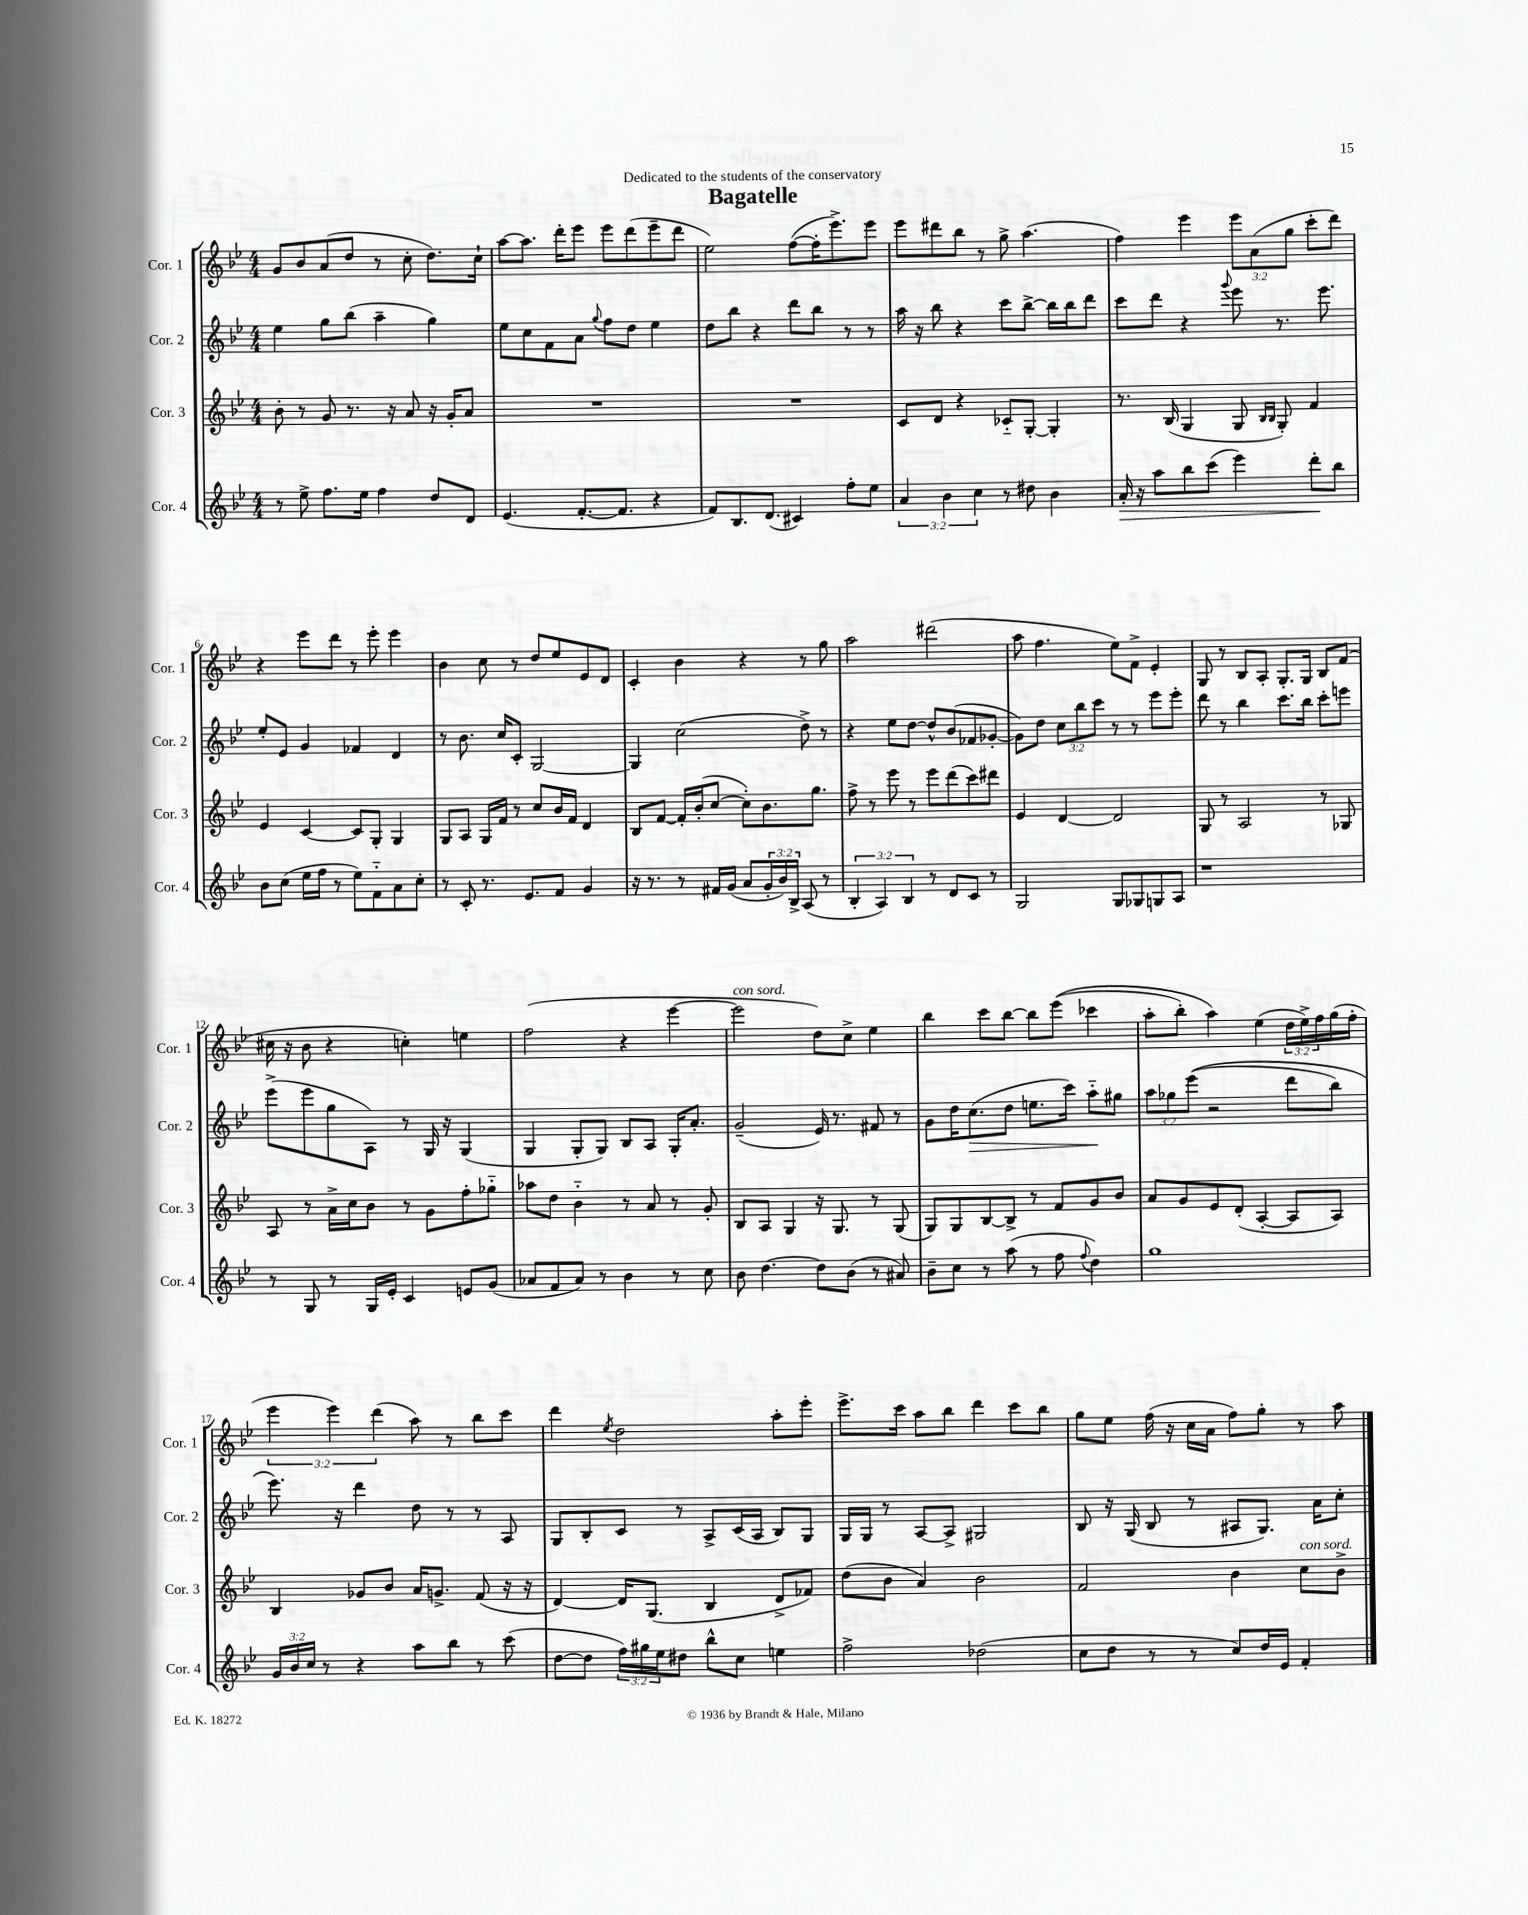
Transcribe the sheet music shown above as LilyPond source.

\header { title = "Bagatelle" dedication = "Dedicated to the students of the conservatory" }
<<
\new StaffGroup <<
\new Staff = "s0" \with { instrumentName = "Cor. 1" shortInstrumentName = "Cor. 1" } {
    \clef treble \key bes \major \numericTimeSignature \time 4/4 \override Staff.TupletNumber.text = #tuplet-number::calc-fraction-text
    g'8 bes'8 a'8( d''8 r8 c''8-. d''8.) c''16-! |
    a''8~ a''8. d'''16-. ees'''8 ees'''8 d'''8( ees'''8-- d'''8 |
    ees''2) f''8~( f''16-. ees'''8.->) ees'''8 |
    ees'''8 dis'''8 bes''8 r8 g''8-> a''4.( |
    f''4) ees'''4 \tuplet 3/2 { ees'''8 a'8( g''8 } c'''8-. d'''8) |
    r4 ees'''8 d'''8 r8 ees'''8-. ees'''4 |
    bes'4 c''8 r8 d''8 ees''8 ees'8 d'8 |
    c'4-. bes'4 r4 r8 g''8 |
    a''2 dis'''2( |
    a''8 f''4. ees''8) f'8-> ees'4-. |
    g8 r8 bes8 a8-. g8.-. g16 bes8 f'8( |
    cis''16 r16 bes'8 r4 c''4-.) e''4 |
    f''2( r4 ees'''4~ |
    ees'''2^\markup { \italic "con sord." } d''8) c''8-> ees''4 |
    bes''4 c'''8 bes''8~ bes''8 ees'''8(\( ces'''4 |
    a''8-. bes''8-.) a''4\) ees''4( \tuplet 3/2 { d''16 ees''16->) f''16 } g''16( f''16-. |
    \tuplet 3/2 { ees'''4 ees'''4) d'''4( } a''8) r8 bes''8 c'''8 |
    d'''4 \acciaccatura { ees''8 } d''2 a''8-. ees'''8-. |
    ees'''8.-> c'''16 a''8 bes''8 d'''4 c'''8 bes''8 |
    g''8 ees''8 f''16( r16 c''16 a'16 f''8) g''8-. r8 a''8 \bar "|." |
}
\new Staff = "s1" \with { instrumentName = "Cor. 2" shortInstrumentName = "Cor. 2" } {
    \clef treble \key bes \major \numericTimeSignature \time 4/4 \override Staff.TupletNumber.text = #tuplet-number::calc-fraction-text
    ees''4 g''8 bes''8( a''4-- g''4) |
    ees''8 c''8 f'8 a'8 \appoggiatura { g''8 } f''8 d''8 ees''4 |
    d''8 bes''8 r4 d'''8 bes''8 r8 r8 |
    a''16 r16 bes''8 r4 c'''8 bes''8~-> bes''16 bes''16 d'''8 |
    c'''8 d'''8 r4 \appoggiatura { g'''8 } ees'''8 r8. ees'''8. |
    ees''8-. ees'8 g'4 fes'4 d'4 |
    r8 bes'8. c''16 c'8-. g2~ |
    g4 c''2( d''8->) r8 |
    r4 ees''8 d''8~ d''8-^ bes'8( fes'8 ges'8~-. |
    ges'8) d''8 \tuplet 3/2 { c''8 bes''8 c'''8 } r8 r8 ees'''8 ees'''8-. |
    d'''8 r8 bes''4 c'''8. bes''16 c'''8-. e'''8 |
    ees'''8->( ees'''8 g''8 a8) r8 g16 r16 g4( |
    g4 g8-. g8) bes8 a8 g16-. a'8.-. |
    g'2--( ees'16) r8. fis'8 r8 |
    g'8 d''16 c''8.\>( d''8 e''8. c'''16) a''8-_\! gis''8 |
    \tuplet 3/2 { a''8 ges''8 ees'''8(\( } r2 d'''8 bes''8) |
    ees'''8.\) r16 d'''4 d''8 r8 r8 a8 |
    g8 bes8-. c'8 r8 a8-> c'16( a16 bes8) g8 |
    g16 g16 r8 a8~ a8-> gis2 |
    bes8 r16 g16( bes8 r8 ais8 g8.) a'16 c''8-. \bar "|." |
}
\new Staff = "s2" \with { instrumentName = "Cor. 3" shortInstrumentName = "Cor. 3" } {
    \clef treble \key bes \major \numericTimeSignature \time 4/4
    bes'8-. r8 g'8 r8. r16 a'8 r16 g'16-. a'8 |
    R1 |
    R1 |
    c'8 d'8 r4 ces'8-_ g8~-. g4-. |
    r8. bes16( g4 g8 \grace { bes16 bes16 } g8-.) f'4 |
    ees'4 c'4~ c'8 g8-. g4 |
    g8 a8 g16 f'16 r8 c''8 bes'16 f'16 d'4 |
    bes8 f'8~ f'16-. bes'16-.( c''8~ c''8-.) bes'8. g''8. |
    f''8-> r8 ees'''8 r8 ees'''8 d'''8( c'''8) dis'''8 |
    ees'4 d'4~ d'2 |
    g8 r8 a2 r8 ges8 |
    a8 r8 a'16-> c''16 bes'8 r8 g'8 f''8-. ges''8-_ |
    aes''8 d''8 bes'4-_ r8 a'8 r8 g'8-. |
    bes8 a8 g4 r16 g8. r8 g8( |
    g8) g8 bes8~ bes8-> r8 f'8 g'8 bes'8 |
    a'8 g'8 ees'8 d'8-.( a4~-. a8 a8) |
    bes4 ges'8 bes'8 a'16 g'8.-> f'8( r16 r16 |
    d'4~) d'16 g8.( bes4 d'8-> fes'8) |
    d''8( bes'8 a'4) bes'2 |
    f'2 bes'4 c''8^\markup { \italic "con sord." } bes'8-> \bar "|." |
}
\new Staff = "s3" \with { instrumentName = "Cor. 4" shortInstrumentName = "Cor. 4" } {
    \clef treble \key bes \major \numericTimeSignature \time 4/4 \override Staff.TupletNumber.text = #tuplet-number::calc-fraction-text
    r8 ees''8-> f''8. ees''16 f''4 d''8 d'8 |
    ees'4.( f'8.~-. f'8. r4 |
    f'8) bes8. d'8.( cis'4) f''8-. ees''8 |
    \tuplet 3/2 { a'4 bes'4 c''4 } r8 dis''8 bes'4 |
    a'16-.\> r16 a''8 bes''8 c'''8( ees'''4) d'''8-.\! bes''8 |
    bes'8 c''8( ees''16 f''16 r8 ees''8) f'8-_ a'8 c''8-. |
    r8 c'8-. r8. ees'8. f'8 g'4 |
    r16 r8. r8 fis'16 g'16( a'8 \tuplet 3/2 { g'16-. bes'16) bes16-> } a8( r8 |
    \tuplet 3/2 { bes4-. a4) bes4 } r8 d'8 c'8 r8 |
    g2 g8 ges8 g8 a8 |
    r1 |
    r8 g8 r8 g16 ees'16-. c'4 e'8 g'8( |
    aes'8 f'8 aes'8) r8 bes'4 r8 c''8 |
    bes'8 d''4.~ d''8 bes'8( r8 ais'8) |
    bes'8-- c''8 r8 a''8( r8 f''8 \appoggiatura { f''8 } d''4) |
    g''1 |
    \tuplet 3/2 { g'16 bes'16 c''16 } r8 r4 a''8 bes''8 r8 c'''8( |
    d''8~ d''8 \tuplet 3/2 { f''16) gis''16 ees''16 } dis''8 bes''8-^ c''8 e''4 |
    f''2-> des''2( |
    c''8 d''8 r8 r8 c''8) d''16 ees'16 f'4-. \bar "|." |
}
>>
>>
